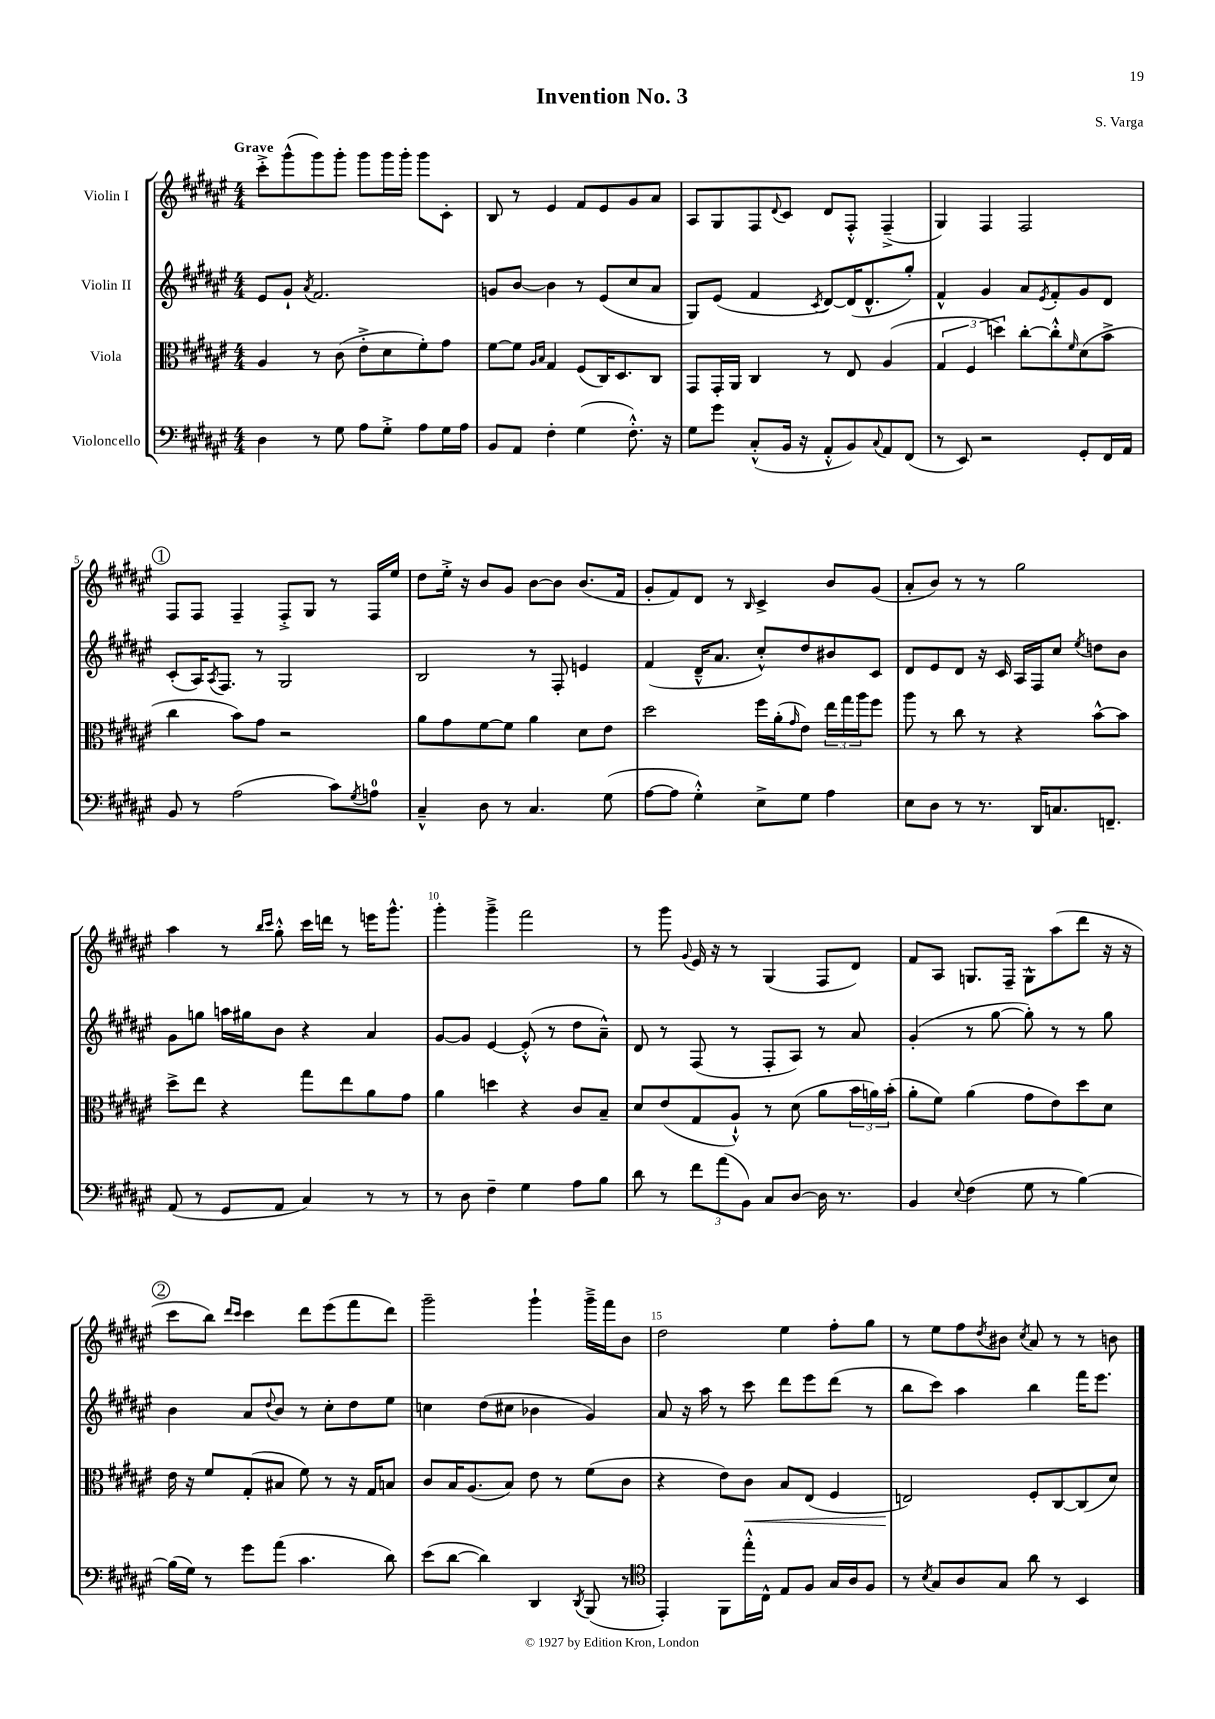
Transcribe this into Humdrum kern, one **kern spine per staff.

**kern	**kern	**dynam	**kern	**kern
*part4	*part3	*part3	*part2	*part1
*staff4	*staff3	*staff3	*staff2	*staff1
*I"Violoncello	*I"Viola	*	*I"Violin II	*I"Violin I
*clefF4	*clefC3	*	*clefG2	*clefG2
*k[f#c#g#d#a#e#]	*k[f#c#g#d#a#e#]	*	*k[f#c#g#d#a#e#]	*k[f#c#g#d#a#e#]
*M4/4	*M4/4	*	*M4/4	*M4/4
=1	=1	=1	=1	=1
!	!	!	!	!LO:TX:a:B:t=Grave
4D#\	4A#/	.	8e#/L	8ccc#'^\L
.	.	.	8g#`/J	(8ggg#^^\
.	.	.	8qa#/	.
8r	8r	.	2.f#/	8ggg#\)
8G#\	(8c#\	.	.	8ggg#'\J
8A#\L	8e#'^\L	.	.	8ggg#\L
8G#'^\J	8d#\	.	.	16ggg#\L
.	.	.	.	16ggg#'\JJ
8A#\L	8f#'\)	.	.	8ggg#\L
16G#\L	8g#\J	.	.	8c#'\J
16A#\JJ	.	.	.	.
=2	=2	=2	=2	=2
8BB/L	[8f#\L	.	8gn/L	8B/
8AA#/J	8f#\J]	.	[8b/J	8r
.	16qqA#/LL	.	.	.
.	16qqB/JJ	.	.	.
4F#'\	4G#/	.	4b\]	4e#/
(4G#\	(8F#/L	.	8r	8f#/L
.	16C#/K)	.	(8e#/L	8e#/
.	8.D#/	.	.	.
8.F#'^^\)	.	.	8cc#/	8g#/
.	8C#/J	.	8a#/J	8a#/J
16r	.	.	.	.
=3	=3	=3	=3	=3
8G#\L	8GG#/L	.	8G#/L)	8A#/L
8g#\J	16GG#'/L	.	(8e#/J	8G#/
.	16AA#/JJ	.	.	.
(8C#'^^/L	4C#/	.	4f#/	8F#/
.	.	.	.	8qqd#/
16BB/Jk	.	.	.	8c#/J
16r	.	.	.	.
.	.	.	8qc#/	.
8AA#'^^/L	8r	.	[8d#/L)	8d#/L
8BB/)	8E#/	.	(16d#/K]	8F#'^^/J
.	.	.	8.d#^^/	.
8qqC#/	.	.	.	.
8AA#/	(4A#/	.	.	(4F#~^/
(8FF#/J	.	.	8gg#'/J)	.
=4	=4	=4	=4	=4
8r	6G#/	.	4f#^^/	4G#/)
8EE#/)	.	.	.	.
.	6F#/	.	.	.
2r	.	.	4g#/	4F#/
.	6ddn\)	.	.	.
.	[8cc#'\L	.	8a#/L	2F#/
.	.	.	8qe#/	.
.	8cc#'^^\]	.	8f#'/	.
.	16qqf#/	.	.	.
8GG#'/L	(8d#\	.	8g#/	.
16FF#/L	8b^\J	.	8d#/J	.
16AA#/JJ	.	.	.	.
!!LO:LB:g=z
!!LO:REH:place=s1:t=1
=5	=5	=5	=5	=5
8BB/	4cc#\	.	(8c#'/L	8F#/L
8r	.	.	16A#/K)	8F#/J
.	.	.	8qA#/	.
.	.	.	8.F#/J	.
(2A#\	8b\L)	.	.	4F#~/
.	8g#\J	.	8r	.
.	2r	.	2G#/	8F#'^/L
.	.	.	.	8G#/J
8c#\L)	.	.	.	8r
8qG#/	.	.	.	.
8An\J	.	.	.	16F#/LL
.	.	.	.	16ee#/JJ
=6	=6	=6	=6	=6
4C#~^^/	8a#\L	.	2B/	8dd#\L
.	8g#\	.	.	16ee#'^\Jk
.	.	.	.	16r
8D#\	[8f#\	.	.	8b/L
8r	8f#\J]	.	.	8g#/J
4.C#/	4a#\	.	8r	[8b\L
.	.	.	8F#'/	8b\J]
.	8d#\L	.	4en/	(8.b/L
(8G#\	8e#\J	.	.	.
.	.	.	.	16f#/Jk
=7	=7	=7	=7	=7
[8A#\L	2dd#\	.	(4f#/	8g#'/L
8A#\J]	.	.	.	8f#/)
4G#'^^\)	.	.	16d#~^^/KL	8d#/J
.	.	.	8.a#/J	.
.	.	.	.	8r
.	.	.	.	16qqB/
8E#^\L	16ff#\LL	.	8cc#'^^/L)	4c#^/
.	(16a#'\J	.	.	.
.	16qqg#/	.	.	.
8G#\J	8e#\J)	.	8dd#/	.
4A#\	24ee#\LL	.	8b#X/	8b/L
.	24gg#\	.	.	.
.	24aa#\J	.	.	.
.	8ff#\J	.	8c#/J	(8g#/J
=8	=8	=8	=8	=8
8E#\L	8aa#\	.	8d#/L	8a#'/L
8D#\J	8r	.	8e#/	8b/J)
8r	8cc#\	.	8d#/J	8r
8.r	8r	.	16r	8r
.	.	.	16c#/	.
.	4r	.	16A#/LL	2gg#\
16DD#/KL	.	.	16F#/J	.
8.Cn/	.	.	8cc#/J	.
.	.	.	8qee#/	.
.	[8b^^\L	.	8ddn\L	.
8.FFn~/J	.	.	.	.
.	8b\J]	.	8b\J	.
!!LO:LB:g=z
=9	=9	=9	=9	=9
(8AA#/	8dd#^\L	.	8g#\L	4aa#\
8r	8ee#\J	.	8ggn\J	.
8GG#/L	4r	.	16aan\LL	8r
.	.	.	16gg#X\J	.
.	.	.	.	16qqbb/LL
.	.	.	.	16qqccc#/JJ
8AA#/J	.	.	8b\J	8gg#'^^\
4C#/)	8gg#\L	.	4r	16ccc#\LL
.	.	.	.	16dddn\JJ
.	8ee#\	.	.	8r
8r	8a#\	.	4a#/	16eeen\KL
.	.	.	.	8.ggg#^^\J
8r	8g#\J	.	.	.
=10	=10	=10	=10	=10
8r	4a#\	.	[8g#/L	4ggg#'\
8D#\	.	.	8g#/J]	.
4F#~\	4ddn\	.	[4e#/	4ggg#~^\
4G#\	4r	.	(8e#'^^/]	2fff#\
.	.	.	8r	.
8A#\L	8c#/L	.	8dd#\L	.
8B\J	8B~/J	.	8a#~^^\J)	.
=11	=11	=11	=11	=11
8d#\	8d#/L	.	8d#/	8r
8r	(8e#/	.	8r	8ggg#\
.	.	.	.	8qqg#/
12f#\L	8G#/	.	(8F#/	16e#/
.	.	.	.	16r
(12a#\	.	.	.	.
.	8A#`^^/J)	.	8r	8r
12BB\J)	.	.	.	.
8C#/L	8r	.	8F#'/L	(4G#/
[8D#/J	(8d#\	.	8A#/J)	.
16D#\]	8a#\L	.	8r	8F#/L
8.r	.	.	.	.
.	24b\L	.	8a#/	8d#/J)
.	24an\)	.	.	.
.	(24b'\JJ	.	.	.
=12	=12	=12	=12	=12
4BB/	8a#'\L	.	(4g#'/	8f#/L
.	8f#\J)	.	.	8A#/J
8qqE#/	.	.	.	.
(4F#\	(4a#\	.	8r	8.Gn/L
.	.	.	[8gg#\	.
.	.	.	.	16F#~/Jk
8G#\	8g#\L	.	8gg#'\])	8G^^\L
8r	8e#\)	.	8r	(8aa#\
[4B\)	8dd#\	.	8r	8ddd#\J
.	8d#\J	.	8gg#\	16r
.	.	.	.	16r
!!LO:LB:g=z
!!LO:REH:place=s1:t=2
=13	=13	=13	=13	=13
(16B\LL]	16e#\	.	4b\	8ccc#\L
16G#\JJ)	16r	.	.	.
8r	8f#/L	.	.	8bb\J)
.	.	.	.	16qqddd#/LL
.	.	.	.	16qqccc#/JJ
8g#\L	(8G#'/	.	8a#/L	4ccc#\
.	.	.	8qqdd#/	.
(8a#\J	8B#X/J	.	8b/J	.
4.c#\	8f#\)	.	8r	8ddd#\L
.	8r	.	8cc#'\L	(8eee#\
.	16r	.	8dd#\	8fff#\
.	16G#/KL	.	.	.
8d#\)	8Bn/J	.	8ee#\J	8ddd#\J)
=14	=14	=14	=14	=14
(8e#\L	8c#/L	.	4ccn\	2ggg#~\
[8d#\J	16B/K	.	.	.
.	(8.A#/	.	.	.
4d#\])	.	.	(8dd#\L	.
.	8B/J)	.	8cc#X\J	.
4DD#/	8e#\	.	4b-X\	4ggg#`\
.	8r	.	.	.
8qDD#/	.	.	.	.
(8BBB/	(8f#\L	.	4g#/)	16ggg#~^\LL
.	.	.	.	16fff#\J
8r	8c#\J	.	.	8b\J
=15	=15	=15	=15	=15
*clefC4	*	*	*	*
4EE#'/)	4r	.	8a#/	2dd#\
.	.	.	16r	.
.	.	.	16aa#\	.
8FF#\L	8e#\L)	.	8r	.
!	!	!LO:HP:b	!	!
16ee#'^^\L	8c#\J	<	8ccc#\	.
16C#^^\JJ	.	.	.	.
8E#/L	8B/L	.	8ddd#\L	4ee#\
8F#/J	(8E#/J	.	8eee#\	.
16G#/LL	4F#/	.	(8ddd#\J	8ff#'\L
16A#/J	.	.	.	.
8F#/J	.	.	8r	8gg#\J
=16	=16	=16	=16	=16
8r	2En/)	.	8bb\L	8r
8qB/	.	.	.	.
8G#/L	.	.	8ccc#\J)	8ee#\L
8A#/	.	.	4aa#\	8ff#\
.	.	.	.	8qdd#/
8G#/J	.	.	.	8b#X\J
.	.	.	.	8qcc#/
8a#\	8F#'/L	[	4bb\	8a#/
8r	[8C#/	.	.	8r
4BB/	(8C#/]	.	16fff#\KL	8r
.	.	.	8.eee#\J	.
.	8d#/J)	.	.	8bn\
==	==	==	==	==
*-	*-	*-	*-	*-
